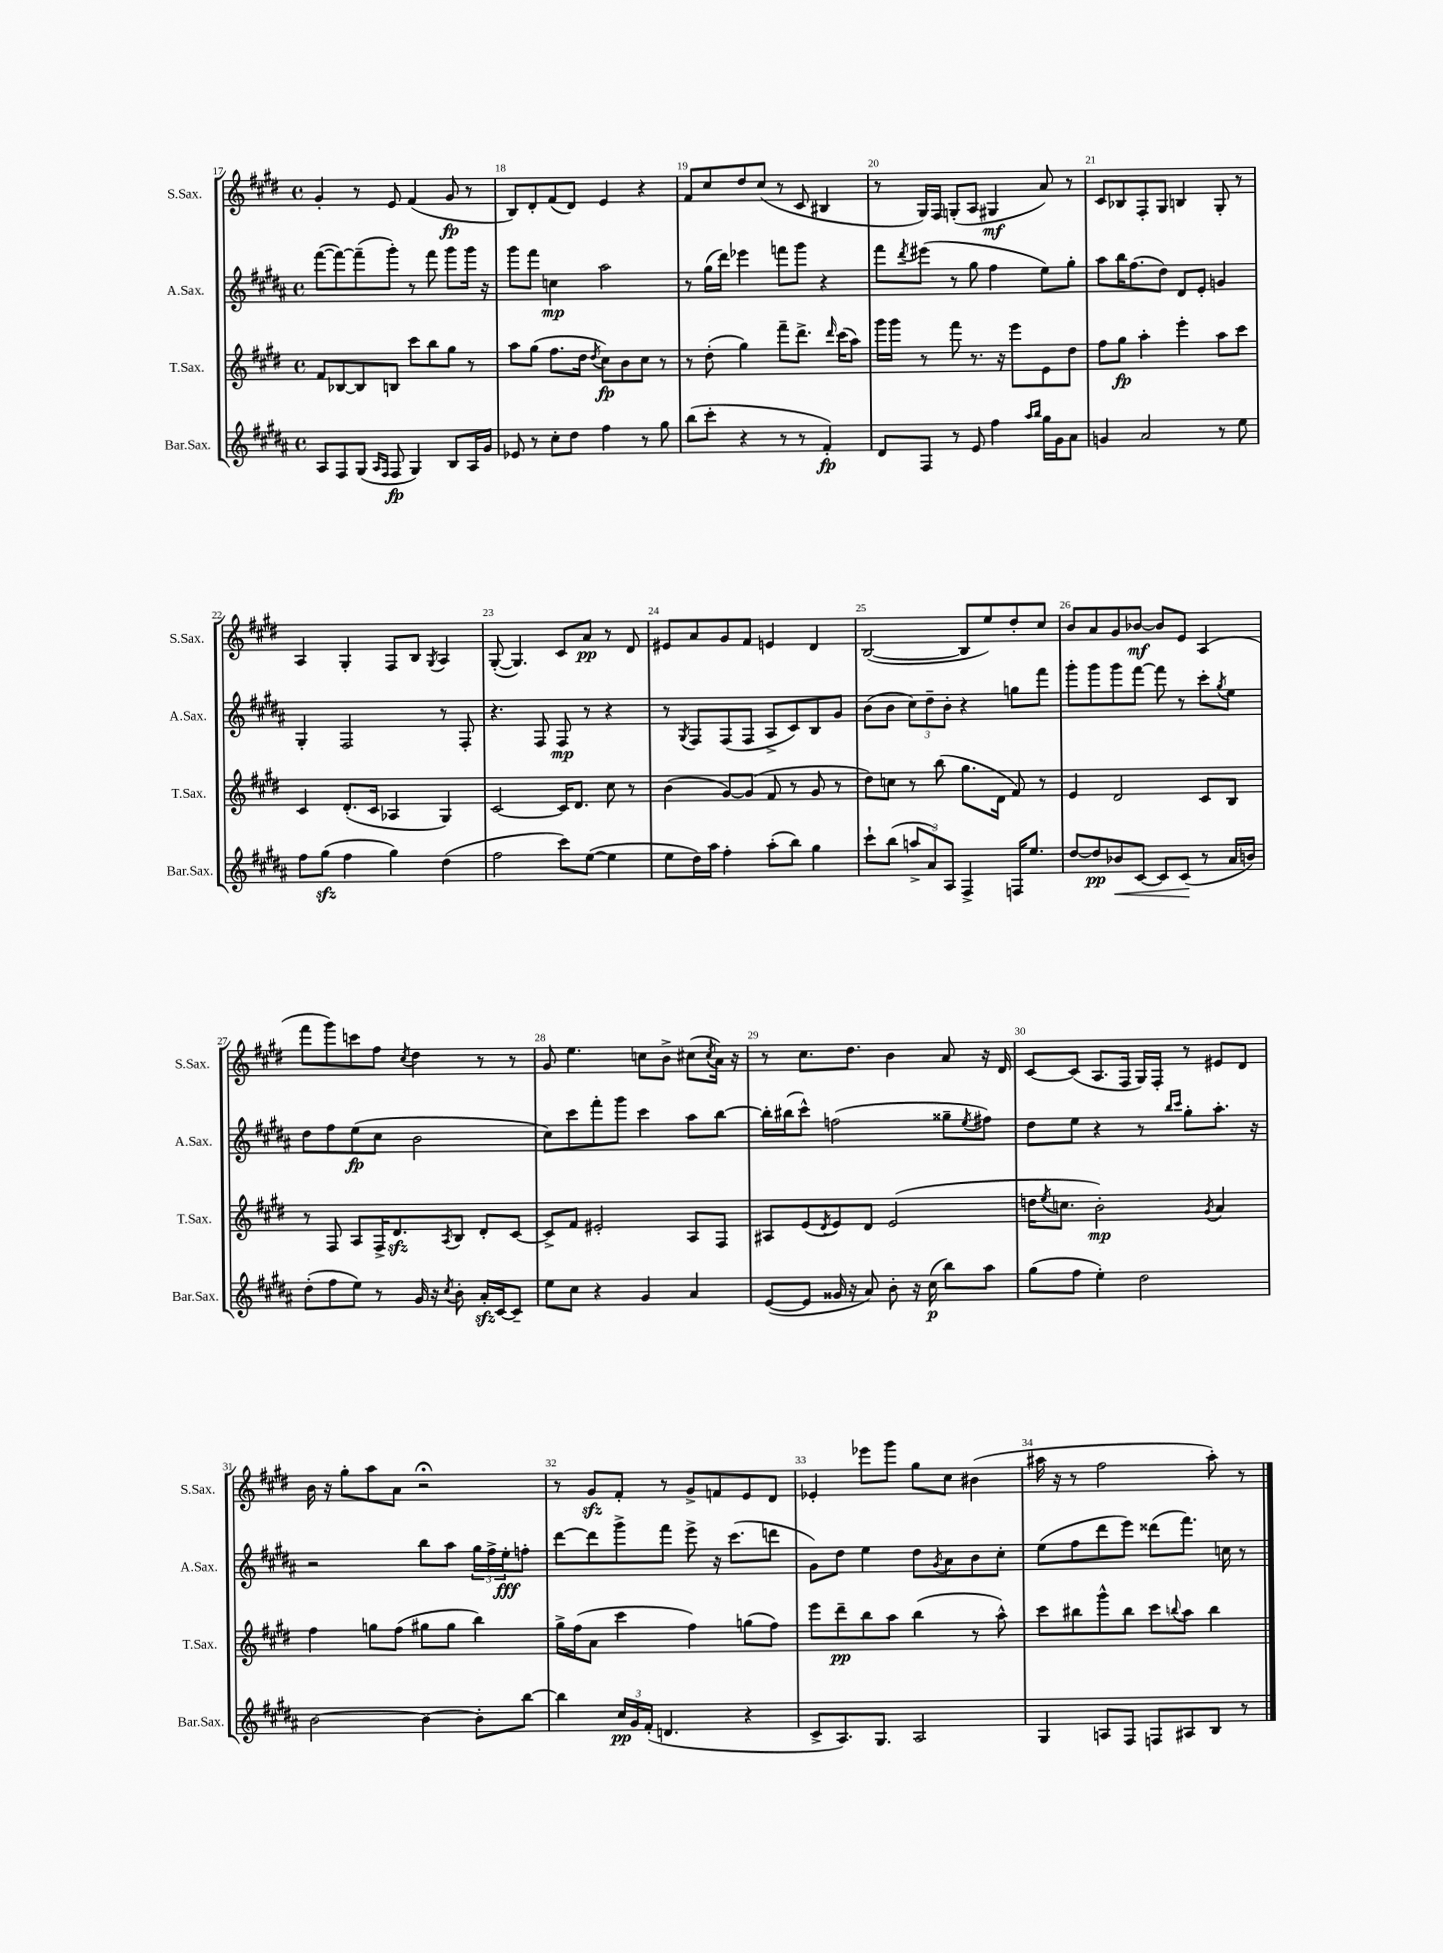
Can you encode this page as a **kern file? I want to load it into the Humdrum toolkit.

**kern	**kern	**kern	**kern
*staff4	*staff3	*staff2	*staff1
*clefG2	*clefG2	*clefG2	*clefG2
*k[f#c#g#d#a#]	*k[f#c#g#d#]	*k[f#c#g#d#a#]	*k[f#c#g#d#]
*M4/4	*M4/4	*M4/4	*M4/4
*met(c)	*met(c)	*met(c)	*met(c)
8A#	8f#	([8fff#	4g#'
8F#	[8B-	8fff#_)	.
(8G#	8B-]	(8fff#~]	8r
16qqA#	.	.	.
16qqF#	.	.	.
8F#	8B	8ggg#')	8e
4G#)	8ccc#	8r	(4f#
.	8bb	8fff#	.
8B	8gg#	8ggg#	8g#
16A#	8r	16ggg#	8r
16g#	.	16r	.
=	=	=	=
8e-	8aa	8ggg#	8B)
8r	(8gg#	8fff#	8d#'
8cc#'	8.ff#	4cc	(8f#
8dd#	.	.	8d#)
.	16dd#	.	.
.	8qdd#	.	.
4ff#	8cc#)	2aa#	4e
.	8b	.	.
8r	8cc#	.	4r
8gg#	8r	.	.
=	=	=	=
(8bb	8r	8r	8f#
8ccc#'	(8dd#'	(16gg#	8cc#
.	.	16ddd#)	.
4r	4gg#)	4eee-	8dd#
.	.	.	(8cc#
8r	8fff#~	8fff	8r
8r	8.ddd#^	8ggg#	8c#
4f#')	.	4r	4B#
.	16qqddd#	.	.
.	(16ccc#	.	.
.	8aa)	.	.
=	=	=	=
8d#	16ggg#	8fff#	8r
.	16ggg#	.	.
.	.	8qddd#	.
8F#	8r	(8eee#	16G#)
.	.	.	16F#
8r	8fff#	8r	(8G'
8e	8.r	8gg#	8A
4ff#	.	4ff#	4G#
.	16r	.	.
.	8eee	.	.
16qqaa#	.	.	.
16qqbb	.	.	.
16gg#	8e	8ee)	8a)
16g#	.	.	.
8a#	8dd#	8gg#'	8r
=	=	=	=
4g	8ff#	8aa#	8c#
.	8gg#	16bb	8B-
.	.	(8.ff#	.
2a#	4aa'	.	8F#'
.	.	8dd#)	8G#
.	4eee'	8d#	4B
.	.	8e'	.
8r	8aa	4g	8G#'
8ee	8ccc#	.	8r
=	=	=	=
8ff#	4c#	4G#'	4A
(8gg#	.	.	.
4ff#	(8.d#'	2F#	4G#'
.	16c#	.	.
4gg#)	4A-	.	8F#
.	.	.	8B
.	.	.	8qG#
(4dd#	4G#)	8r	4A
.	.	8F#'	.
=	=	=	=
2ff#	[2c#	4.r	([8G#'
.	.	.	4.G#])
.	.	8F#	.
8ccc#)	16c#]	8F#	8c#
.	8.d#	.	.
([8ee	.	8r	8a
4ee]	8cc#	4r	8r
.	8r	.	8d#
=	=	=	=
8ee	(4b	8r	8e#
.	.	8qG#	.
16dd#)	.	8F#	8a
16aa#	.	.	.
4ff#'	[8g#)	(8F#	8g#
.	(8g#]	8F#	8f#
(8aa#'	8f#	8A#^	4e
8bb)	8r	8c#)	.
4gg#	8g#	8B	4d#
.	8r	8g#	.
=	=	=	=
8ccc#`	8dd#)	(8b	([2B
(8bb	8cc	8b	.
12aa^	8r	12cc#)	.
12a#)	.	12dd#~	.
.	(8bb	.	.
12A#	.	12b'	.
4F#^	8.gg#	4r	8B]
.	.	.	8ee)
.	16d#	.	.
16F	8f#)	8gg	8dd#'
8.ee	.	.	.
.	8r	8fff#	8cc#
=	=	=	=
[8dd#	4e	8ggg#'	8b
8dd#]	.	8ggg#	8a
8b-	2d#	8ggg#	8g#
[8c#	.	[8fff#	[8b-
8c#]	.	8fff#]	8b-]
(8c#	.	8r	8e
8r	8c#	8ccc#'	(4A
.	.	8qgg#	.
16a#	8B	8ee	.
16b)	.	.	.
=	=	=	=
(8dd#'	8r	8dd#	8fff#
8ff#	8F#	8ff#	8ggg#)
8ee)	8A	(8ee	8ccc
8r	16F#^	8cc#	8ff#
.	8.d#	.	.
.	.	.	8qcc#
16g#	.	2b	4dd#
16r	.	.	.
8qcc#	8qA	.	.
8b'	8B	.	.
16a#'	8d#'	.	8r
[16c#	.	.	.
8c#~]	[8c#	.	8r
=	=	=	=
8ee	8c#^]	8cc#)	8g#
8cc#	8f#	8ccc#	4.ee
4r	2e#'	8fff#'	.
.	.	8ggg#	.
4g#	.	4ccc#	8cc
.	.	.	8b^
4a#	8A	8aa#	(8cc#
.	.	.	8qcc#
.	8F#	[8bb	16a)
.	.	.	16r
=	=	=	=
([8e	8A#	16bb']	8r
.	.	(16bb#	.
8e]	(8e	8ccc#^^)	8.cc#
.	8qd#	.	.
16g##	8e)	(2ff	.
16r	.	.	8.dd#
8a#)	8d#	.	.
8b'	(2e	.	4b
16r	.	.	.
(16cc#	.	.	.
8bb)	.	8gg##~	8a
.	.	8qee	.
8aa#	.	8ff#)	16r
.	.	.	16d#
=	=	=	=
(8gg#	16dd	8dd#	[8c#
.	8qee	.	.
.	8.cc	.	.
8ff#	.	8ee	(8c#]
4ee')	2b')	4r	8.A
.	.	.	16F#
2dd#	.	8r	16G#)
.	.	.	16F#'
.	.	16qqbb	.
.	.	16qqccc#	.
.	.	8gg#'	8r
.	8qg#	.	.
.	4a	8.aa#'	8e#
.	.	.	8d#
.	.	16r	.
=	=	=	=
[2b	4ff#	2r	16b
.	.	.	16r
.	.	.	8gg#'
.	8gg	.	8aa
.	(8ff#	.	8a
4b_	8gg#	8bb	2r;
.	8gg#	8aa#	.
8b']	4bb)	24gg#	.
.	.	24ff#^	.
.	.	24ee'	.
[8bb	.	8ff'	.
=	=	=	=
4bb]	16gg#^	[8ddd#	8r
.	(16ff#	.	.
.	8a	8ddd#]	8g#
24cc#	4ccc#	8ggg#^	8f#'
24g#	.	.	.
(24f#'	.	.	.
4.d	.	8fff#	8r
.	4ff#)	8eee^	8g#^
.	.	16r	8f
.	.	(8.ccc#	.
4r	(8gg	.	8e
.	8ff#)	8ddd	8d#
=	=	=	=
8c#^	8eee	8g#)	4e-'
8.A#)	8ddd#~	8dd#	.
.	8bb	4ee	8eee-
8.G#	.	.	.
.	8aa	.	8ggg#
2A#	(4bb	8dd#	8gg#
.	.	8qg#	.
.	.	8a#	8cc#
.	8r	8b	(4b#
.	8aa^^)	8cc#'	.
=	=	=	=
4G#	8ccc#	(8ee	16aa#
.	.	.	16r
.	8bb#	8ff#	8r
8A	8ggg#^^	8ddd#	2ff#
8F#	8bb#	8eee)	.
8F	8ccc#	(8ddd##	.
.	8qqbb	.	.
8A#	8aa	8.fff#)	.
8B	4bb	.	8aa#')
.	.	16cc	.
8r	.	8r	8r
==	==	==	==
*-	*-	*-	*-
